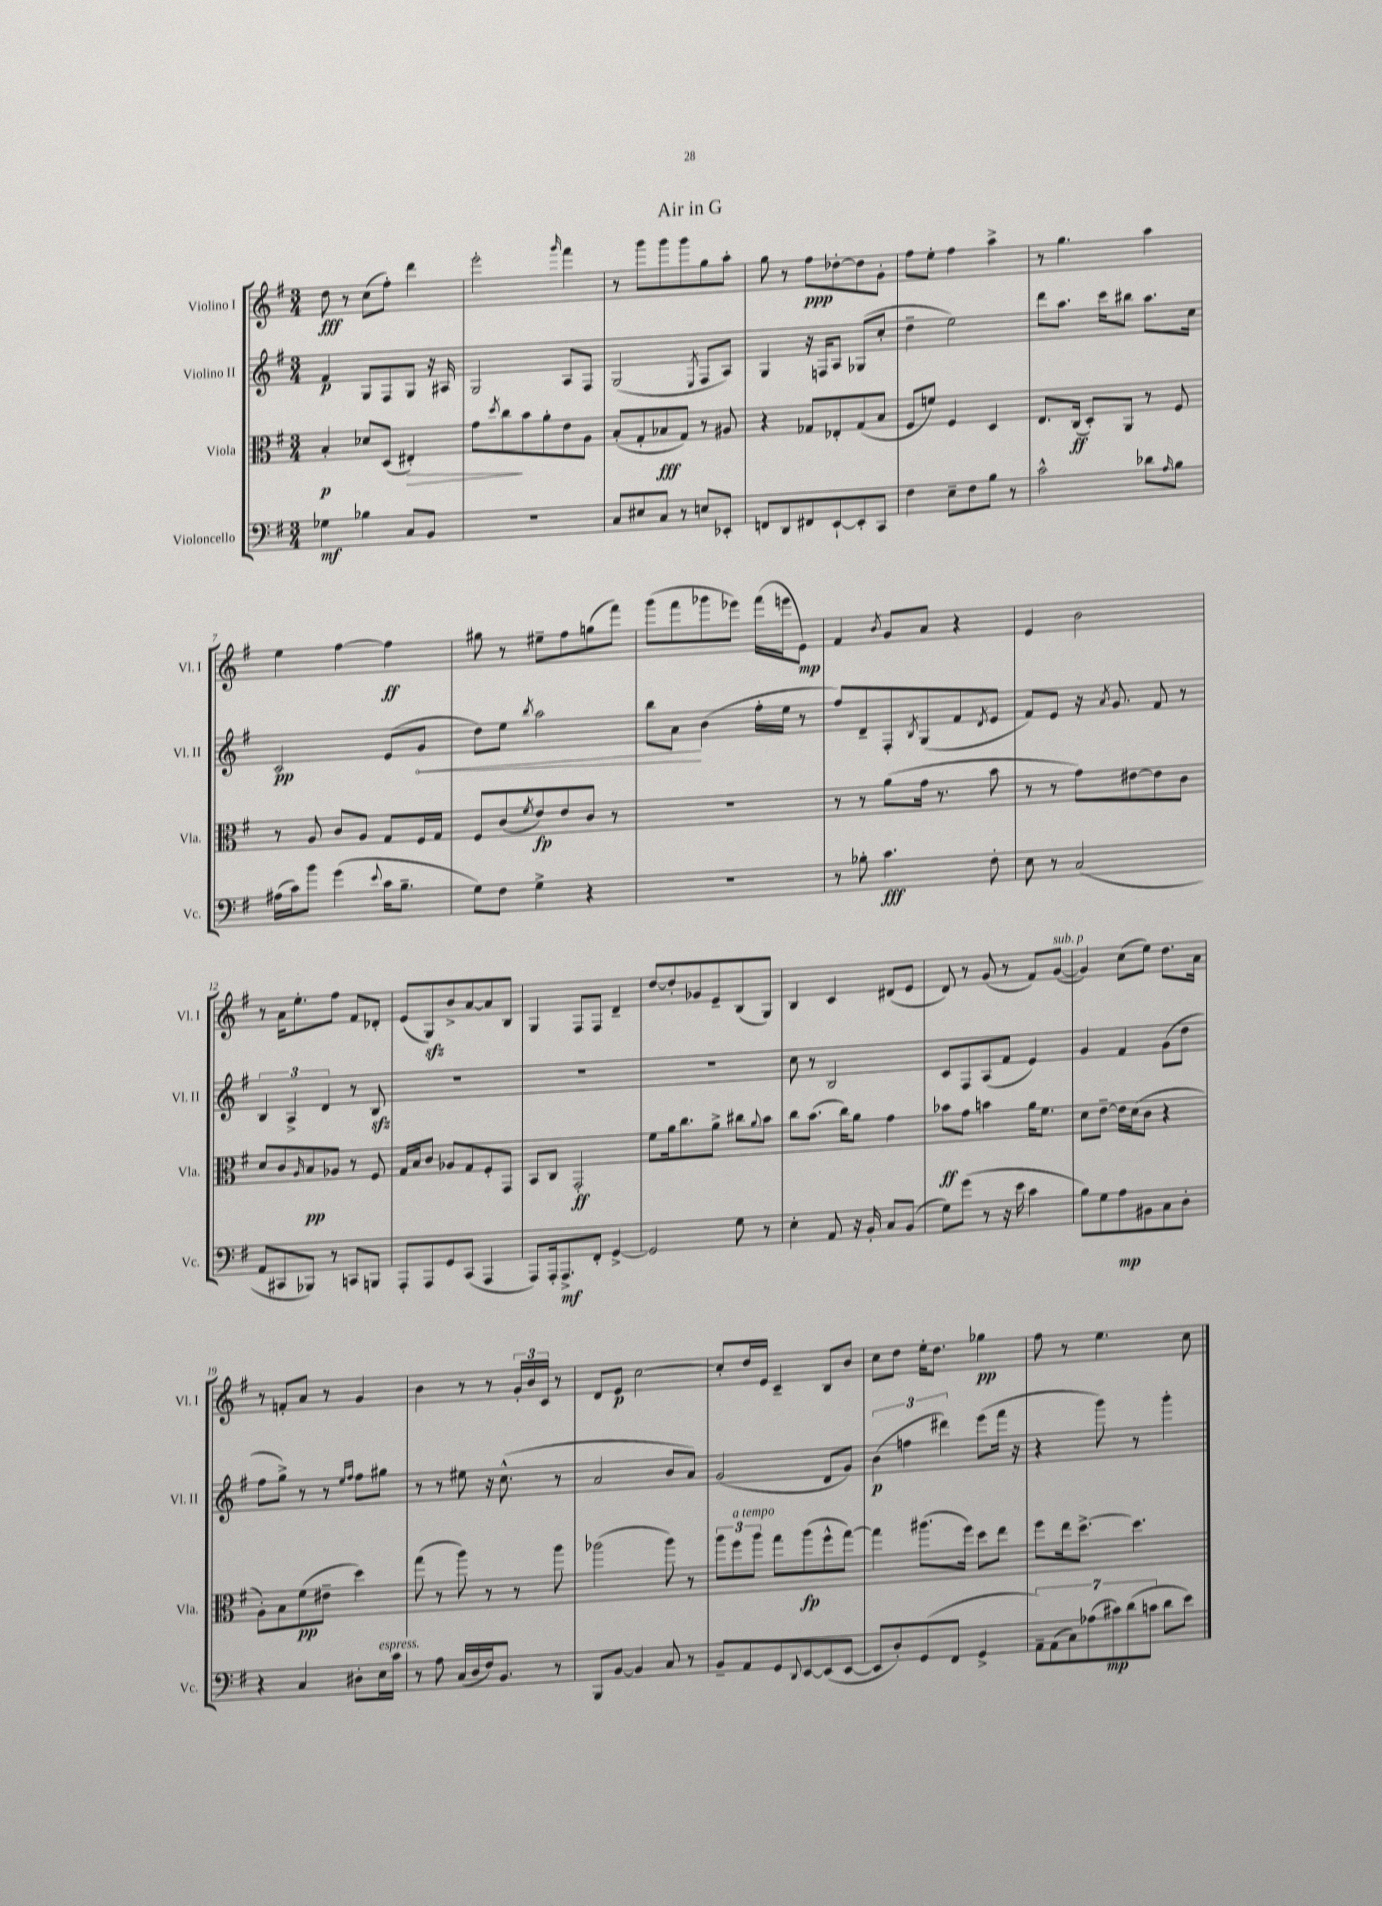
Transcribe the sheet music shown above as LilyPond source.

\header { title = "Air in G" }
<<
\new StaffGroup <<
\new Staff = "s0" \with { instrumentName = "Violino I" shortInstrumentName = "Vl. I" } {
    \clef treble \key g \major \numericTimeSignature \time 3/4
    d''8\fff r8 c''8( fis''8-.) d'''4 |
    e'''2-. \grace { g'''16 } fis'''4 |
    r8 g'''8 g'''8 g'''8 g''8 a''8-. |
    g''8 r8 fis''8\ppp des''8~-. des''8 g'8-. |
    fis''8 e''8-. fis''4 a''4-> |
    r8 g''4. a''4 |
    e''4 fis''4~ fis''4\ff |
    gis''8 r8 eis''8-- fis''8 g''8( fis'''8) |
    g'''8( fis'''8 ges'''8 ees'''8) fis'''16( e'''16 e'8\mp) |
    fis'4 \acciaccatura { b'8 } g'8 a'8 r4 |
    e'4 b'2 |
    r8 a'16 e''8.-. fis''8 fis'8 des'8-. |
    e'8( g8\sfz) b'8-> a'8~ a'8 b8 |
    g4 fis8 fis8 d'4-- |
    d''8~ d''8-. ges'8 e'8-- b8( g8) |
    b4 c'4 dis'8( e'8 |
    d'8) r8 g'8( r8 fis'8) g'8~^\markup { \italic "sub. p" }( |
    g'4) c''8( e''8) d''8. a'16 |
    r8 f'8-. a'8 r8 g'4 |
    b'4 r8 r8 \tuplet 3/2 { g'16-. b'16 c'16 } r8 |
    d'8 e'8\p c''2~ |
    c''8-. d''16 e'16 c'4-- b8 b'8 |
    c''8 d''8 e''16-. d''8. ges''4\pp |
    fis''8 r8 e''4. c''8 \bar "|." |
}
\new Staff = "s1" \with { instrumentName = "Violino II" shortInstrumentName = "Vl. II" } {
    \clef treble \key g \major \numericTimeSignature \time 3/4
    fis'4\p g8 fis8 g8 r16 ais16 |
    g2 a8 fis8 |
    g2( \acciaccatura { e8 } fis8 a8) |
    g4 r16 f16 a8 ges8( c''8-. |
    d''4-- e''2) |
    d'''8 a''8. c'''16 bis''8 a''8. c''16 |
    c'2\pp e'8( \once \override Hairpin.circled-tip = ##t g'8\< |
    d''8) e''8 \acciaccatura { b''8 } a''2 |
    b''8 a'8\! b'4( fis''16-. e''16 r8 |
    fis''8) d'8-- fis8-. \acciaccatura { b8 } g8( fis'8 \acciaccatura { d'8 } e'8 |
    fis'8) e'8 r16 \acciaccatura { a'8 } g'8. fis'8 r8 |
    \tuplet 3/2 { b4 a4-> d'4 } r8 b8\sfz |
    R2. |
    R2. |
    R2. |
    c''8 r8 b2 |
    c'8 fis8 a8( fis'8 e'4) |
    g'4 fis'4 g'8( d''8 |
    fis''8 g''8->) r8 r8 \grace { e''16 fis''16 } fis''8 gis''8 |
    r8 r8 eis''8 r16 c''8.-^( r8 |
    a'2 b'8 a'8) |
    g'2( d'8 g'8) |
    \tuplet 3/2 { b'4\p( f''4 dis'''4) } e'''8( fis'''16 r16 |
    r4 g'''8) r8 g'''4-. \bar "|." |
}
\new Staff = "s2" \with { instrumentName = "Viola" shortInstrumentName = "Vla." } {
    \clef alto \key g \major \numericTimeSignature \time 3/4
    b4-.\p des'8 d8( eis4-.\>) |
    g'8 \acciaccatura { d''8 } c''8\! b'8 a'8-. e'8 a8 |
    b8-.( g8-. bes8\fff g8) r8 ais8 |
    r4 ges8 ees8-. ges8( b8 |
    fis8 f'8) fis4 d4 |
    e8. c16\ff( d8-.) a,8 r8 fis8 |
    r8 a8 c'8 a8 g8 fis16 g16 |
    fis8 c'8( \acciaccatura { fis'8 } e'8\fp) e'8 c'8 r8 |
    R2. |
    r8 r8 a'8( g'16 r8. b'8 |
    r8 r8 g'8) eis'8~ eis'8 c'8 |
    d'8 c'8 \grace { a16 } b8\pp aes8 r8 fis8 |
    g16 b16 c'8 aes8 g8 fis8-. g,8 |
    b,8 c8 g,2-.\ff |
    fis'8 a'16 c''8. a'8-> cis''8 \appoggiatura { a'8 } b'8 |
    c''8 b'8.( c''16) a'8 g'4 |
    bes'8\ff g'8 b'4 a'16 fis'8. |
    d'8 e'8~-- e'16 d'16( c'8 r4 |
    a8-.) b8 fis'8\pp( eis'8-- d''4) |
    g''8( r8 a''8) r8 r8 a''8 |
    aes''2( aes''8) r8 |
    \tuplet 3/2 { a''8 fis''8^\markup { \italic "a tempo" } a''8 } g''8 a''8\fp( fis''8-^ g''8~) |
    g''4 ais''8.( fis''16) d''8 e''8 |
    fis''8 e''16 d''8.~-> d''4. \bar "|." |
}
\new Staff = "s3" \with { instrumentName = "Violoncello" shortInstrumentName = "Vc." } {
    \clef bass \key g \major \numericTimeSignature \time 3/4
    ges4\mf bes4 c8 b,8 |
    R2. |
    c8 eis8 c8 r8 e8 ees,8-. |
    f,8 d,8 fis,8 e,8~-! e,8-. c,8 |
    fis4 e8-- fis8 b8 r8 |
    c'2-^ des'8 \grace { a16 } b8 |
    ais16( c'16) b'8 g'4( \appoggiatura { e'8 } c'16 b8.-- |
    g8) fis8 g4-> r4 |
    R2. |
    r8 bes8-. c'4.\fff fis8-. |
    e8 r8 c2( |
    a,8 cis,8 bes,,8) r8 c,8 b,,8 |
    a,,8-. a,,8 g,8 c,8( a,,4 |
    a,,8) a,,16-. a,,8.->\mf fis,8-. g,4~-> |
    g,2 g8 r8 |
    e4-. a,8 r16 b,16-. c8 b,8( |
    g8) g'8( r8 r16 e'16 c'4 |
    b8) g8 a8\mp bis,8 c8 d8-. |
    r4 c4 dis8-. e16^\markup { \italic "espress." } c'16 |
    r8 a8 c16( d16 fis16) b,8. r8 |
    b,,8 b,8~ b,4 c8 r8 |
    b,8-- a,8 g,8 \appoggiatura { d,8 } e,8~ e,8( e,8~ |
    e,8 d8-.) g,8( fis,8 g,4-> |
    \tuplet 7/4 { a,8--) a,8( c8) aes8( cis'8\mp) d'8( c'8 } d'8 e'8) \bar "|." |
}
>>
>>
